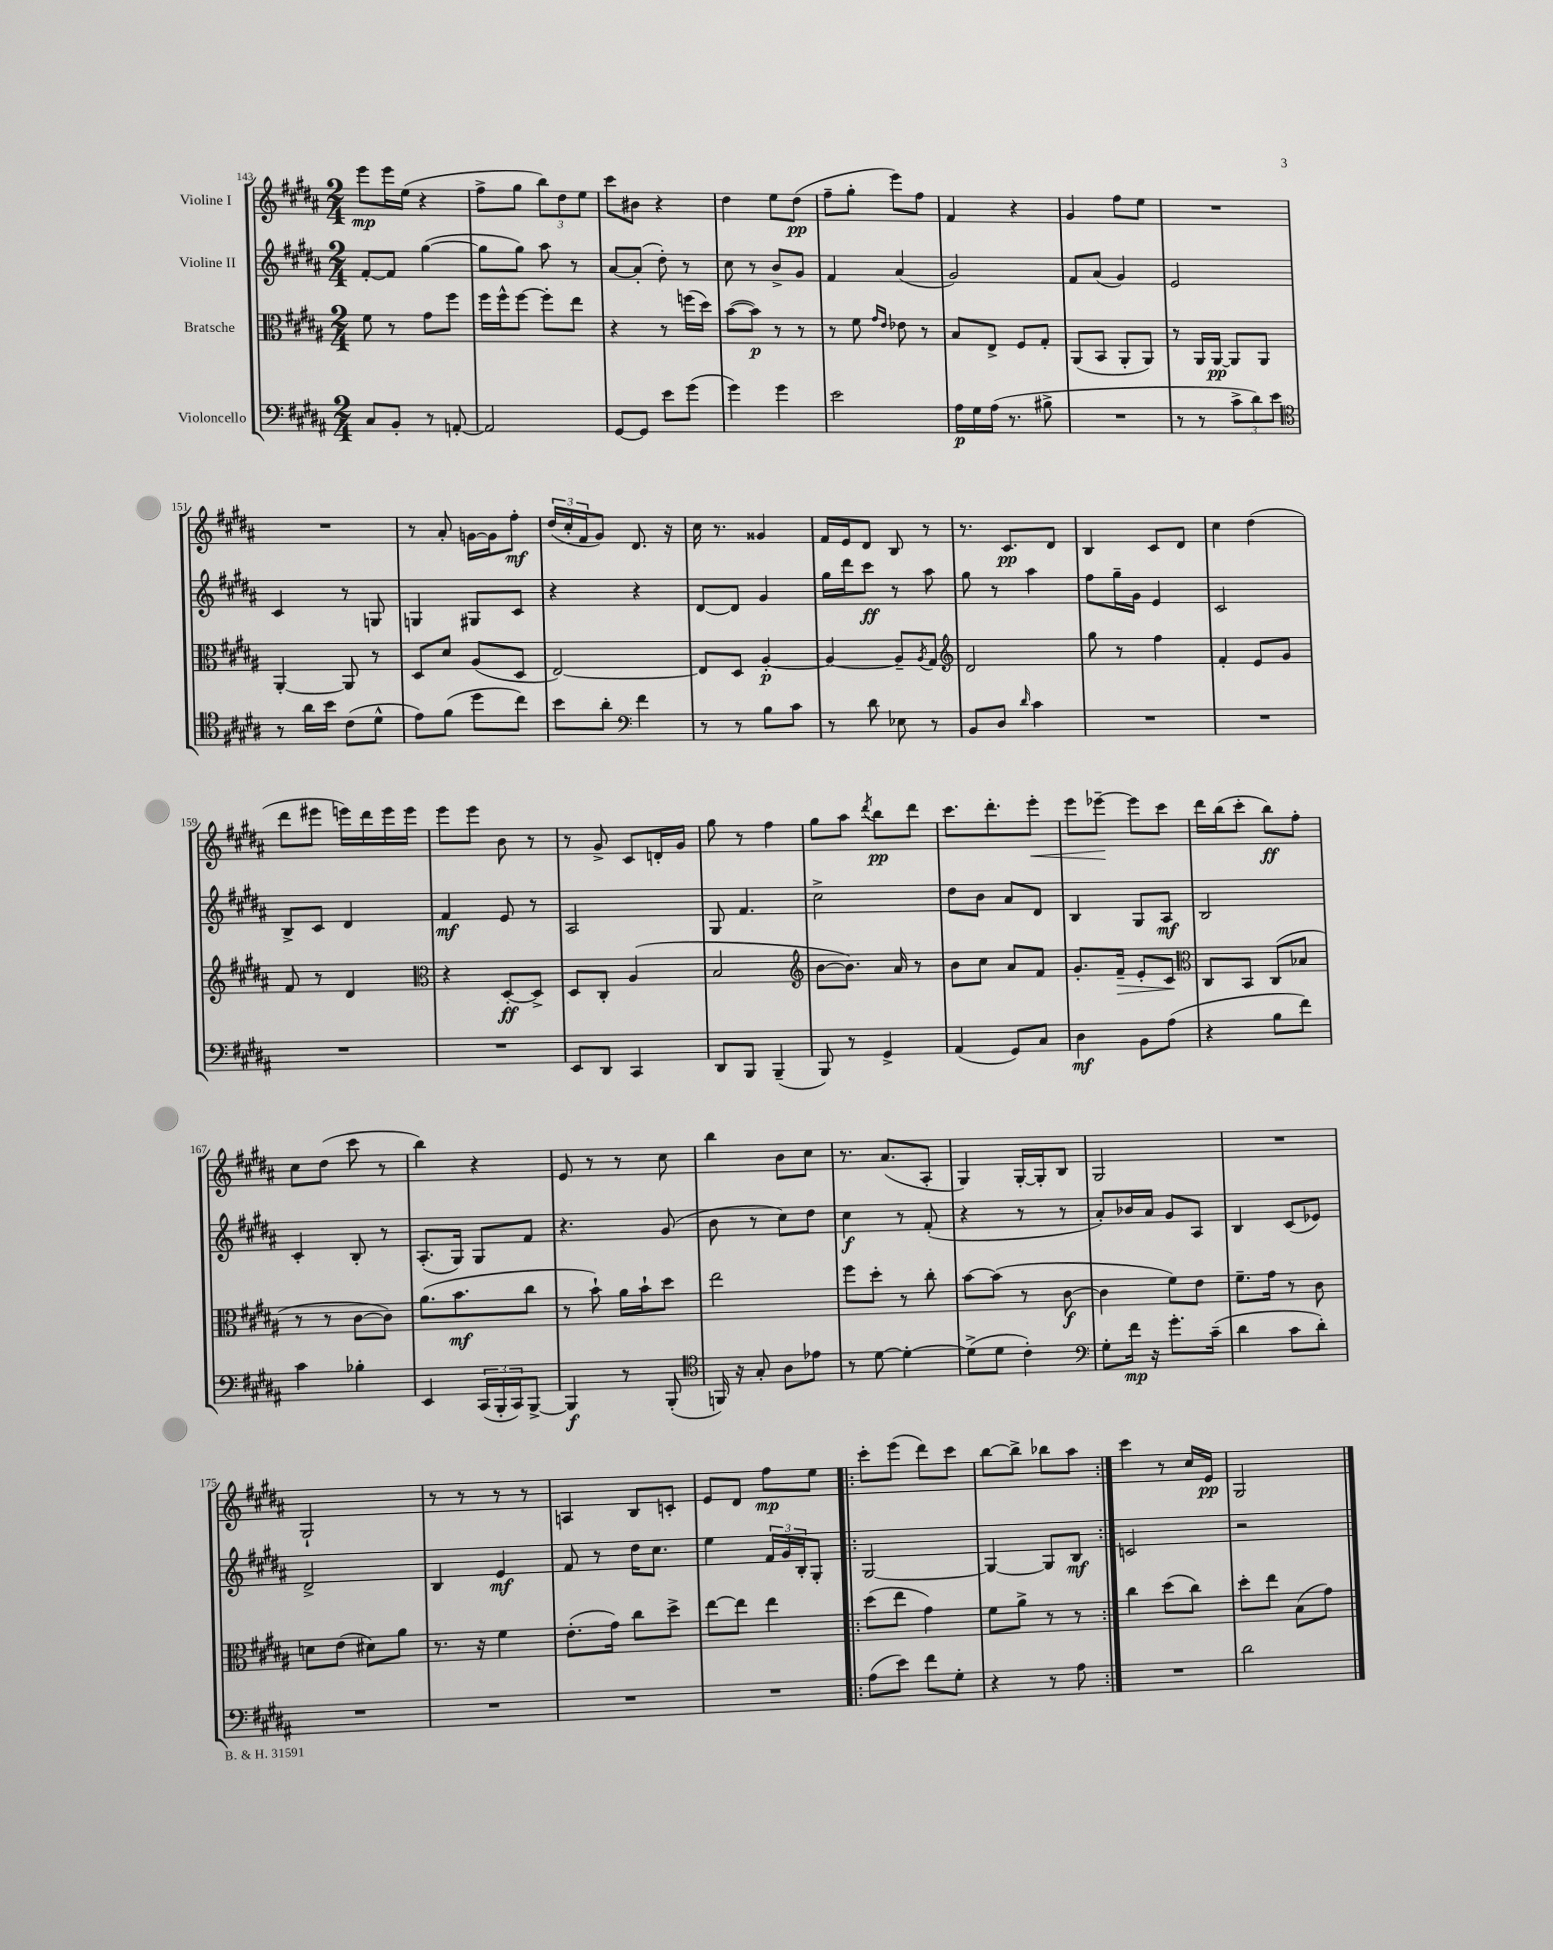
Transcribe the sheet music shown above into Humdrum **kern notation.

**kern	**kern	**kern	**kern
*staff4	*staff3	*staff2	*staff1
*clefF4	*clefC3	*clefG2	*clefG2
*k[f#c#g#d#a#]	*k[f#c#g#d#a#]	*k[f#c#g#d#a#]	*k[f#c#g#d#a#]
*M2/4	*M2/4	*M2/4	*M2/4
8C#	8f#	[8f#'	8eee
8BB'	8r	8f#]	16eee
.	.	.	(16ee
8r	8g#	([4gg#	4r
[8AA'	8ff#	.	.
=	=	=	=
2AA]	16ff#	8gg#]	8ff#^
.	16ff#^^	.	.
.	[8ff#	8gg#)	8gg#
.	8ff#']	8aa#	12bb)
.	.	.	12dd#
.	8ee	8r	.
.	.	.	12ee
=	=	=	=
[8GG#	4r	[8a#	8ccc#
8GG#]	.	(8a#']	8b#
8e	8r	8dd#')	4r
(8g#	(16ff	8r	.
.	16dd#)	.	.
=	=	=	=
4g#)	([8b	8cc#	4dd#
.	8b])	8r	.
4g#	8r	8b^	8ee
.	8r	8g#	(8dd#
=	=	=	=
2e	8r	4f#	8ff#~
.	8f#	.	8gg#'
.	16qqg#	.	.
.	16qqe	.	.
.	8e-	(4a#	8eee)
.	8r	.	8ff#
=	=	=	=
16A#	8B	2g#)	4f#
16G#	.	.	.
(16A#	8E^	.	.
8.r	.	.	.
.	8F#	.	4r
8B#^	8G#'	.	.
=	=	=	=
2r	(8AA#	8f#	4g#
.	8BB	(8a#	.
.	8AA#'	4g#)	8ff#
.	8AA#)	.	8ee
=	=	=	=
8r	8r	2e	2r
8r	16AA#	.	.
.	[16AA#	.	.
12c#^	8AA#]	.	.
12d#)	.	.	.
.	8AA#	.	.
12e	.	.	.
=	=	=	=
*clefC4	*	*	*
8r	[4AA#'	4c#	2r
16a#	.	.	.
16b	.	.	.
(8c#	8AA#]	8r	.
8d#^^	8r	8G	.
=	=	=	=
8e)	8D#	4G	8r
(8f#	8d#	.	8a#'
8dd#	(8A#	8G#	[16g
.	.	.	16g]
8cc#)	8D#	8c#	8ff#'
=	=	=	=
8b	[2E)	4r	(24dd#
.	.	.	24cc#'
.	.	.	24f#
8a#'	.	.	8g#)
*clefF4	*	*	*
4f#	.	4r	8.d#
.	.	.	16r
=	=	=	=
8r	8E]	[8d#	16cc#
.	.	.	8.r
8r	8D#	8d#]	.
8B	[4A#'	4g#	4g##
8c#	.	.	.
=	=	=	=
8r	4A#_	16gg#	16f#
.	.	16ddd#	16e
8d#	.	8ccc#	8d#
8E-	8A#~]	8r	8B
.	8qA#	.	.
8r	8G#	8aa#	8r
=	=	=	=
*	*clefG2	*	*
8BB	2d#	8gg#	8.r
8D#	.	8r	.
.	.	.	8.c#
16qqd#	.	.	.
4c#	.	4aa#	.
.	.	.	8d#
=	=	=	=
2r	8gg#	8ff#	4B
.	8r	16gg#~	.
.	.	16g#	.
.	4ff#	4e	8c#
.	.	.	8d#
=	=	=	=
2r	4f#'	2c#	4cc#
.	8e	.	(4dd#
.	8g#	.	.
=	=	=	=
2r	8f#	8B^	8ddd#
.	8r	8c#	8eee#
.	4d#	4d#	16eee)
.	.	.	16ddd#
.	.	.	16eee
.	.	.	16eee
=	=	=	=
*	*clefC3	*	*
2r	4r	4f#	8eee
.	.	.	8eee
.	[8D#'	8e	8b
.	8D#^]	8r	8r
=	=	=	=
8EE	8D#	2A#	8r
8DD#	8C#'	.	8g#^
4CC#	(4A#	.	8c#
.	.	.	16d'
.	.	.	16g#
=	=	=	=
8DD#	2B	8G#	8gg#
8BBB	.	4.f#	8r
(4BBB~	.	.	4ff#
=	=	=	=
*	*clefG2	*	*
8BBB)	[8b	2cc#^	8gg#
8r	8.b])	.	8aa#
.	.	.	8qddd#
4GG#^	.	.	8bb
.	16a#	.	.
.	8r	.	8ddd#
=	=	=	=
(4AA#	8b	8dd#	8.ccc#
.	8cc#	8b	.
.	.	.	8.ddd#'
8GG#)	8a#	8a#	.
8C#	8f#	8d#	8eee'
=	=	=	=
4D#	8.g#'	4B	8eee
.	.	.	[8eee-~
.	16f#~	.	.
8BB	8e'	8G#	8eee-]
(8A#	8c#	8A#	8ccc#
=	=	=	=
*	*clefC3	*	*
4r	8C#	2B	16ddd#
.	.	.	(16bb
.	8BB	.	8ccc#'
8B	(8C#	.	8bb)
8f#)	8B-	.	8ff#'
=	=	=	=
4c#	8r	4c#'	8cc#
.	8r	.	(8dd#
4B-'	[8c#	8B'	8ccc#
.	8c#])	8r	8r
=	=	=	=
4EE	(8.a#	(8.A#'	4bb)
.	8.b	16G#)	.
(24CC#	.	8G#	4r
24BBB'	.	.	.
24CC#)	.	.	.
[8BBB^	8cc#	8f#	.
=	=	=	=
4BBB]	8r	4.r	8e
.	8b`)	.	8r
8r	16a#	.	8r
.	16b`	.	.
(8BBB'	8dd#	(8g#	8cc#
=	=	=	=
*clefC4	*	*	*
16FF)	2ee	8b	4bb
16r	.	.	.
8G#'	.	8r	.
8A#	.	8cc#)	8b
8e-	.	8dd#	8cc#
=	=	=	=
8r	8ff#	4cc#	8.r
[8d#	8dd#'	.	.
.	.	.	(8.a#
4d#'_	8r	8r	.
.	8cc#'	(8f#'	8A#'
=	=	=	=
(8d#^]	[8b	4r	4G#)
8d#	(8b]	.	.
4c#')	8r	8r	[16G#'
.	.	.	16G#']
.	[8c#	8r	8B
=	=	=	=
*clefF4	*	*	*
8G#'	4c#]	8a#')	2G#
16f#	.	16b-	.
16r	.	16a#	.
8.g#'	8f#)	8g#	.
.	8e	8A#	.
(16c#~	.	.	.
=	=	=	=
4d#	8.f#~	4B	2r
.	16g#	.	.
8c#	8r	(8c#	.
8d#')	8c#	8e-)	.
=	=	=	=
2r	8d	2d#^	2G#`
.	(8e	.	.
.	8d#)	.	.
.	8a#	.	.
=	=	=	=
2r	8.r	4B	8r
.	.	.	8r
.	16r	.	.
.	4f#	4e	8r
.	.	.	8r
=	=	=	=
2r	(8.e'	8f#	4A
.	.	8r	.
.	16g#)	.	.
.	8cc#	16dd#	8B
.	.	8.cc#	.
.	8dd#^	.	8c'
=	=	=	=
2r	[8ee	4ee	8e
.	8ee]	.	8d#
.	4ee	24f#	8ff#
.	.	24g#	.
.	.	24B'	.
.	.	8G#'	8ee
=!|:	=!|:	=!|:	=!|:
(8A#	(8dd#	[2G#	8ccc#'
8e)	8ee	.	(8eee
8f#	4g#)	.	8ddd#)
8G#'	.	.	8ccc#
=	=	=	=
4r	8f#	4G#_	[8bb
.	8a#^	.	8bb^]
8r	8r	8G#]	8bb-
8A#	8r	8B	8aa#
=:|!	=:|!	=:|!	=:|!
2r	4cc#	2c	4ccc#
.	(8dd#	.	8r
.	8cc#)	.	16cc#
.	.	.	16e
=	=	=	=
2d#	8dd#'	2r	2G#
.	8ee	.	.
.	(8B	.	.
.	8g#)	.	.
==	==	==	==
*-	*-	*-	*-
